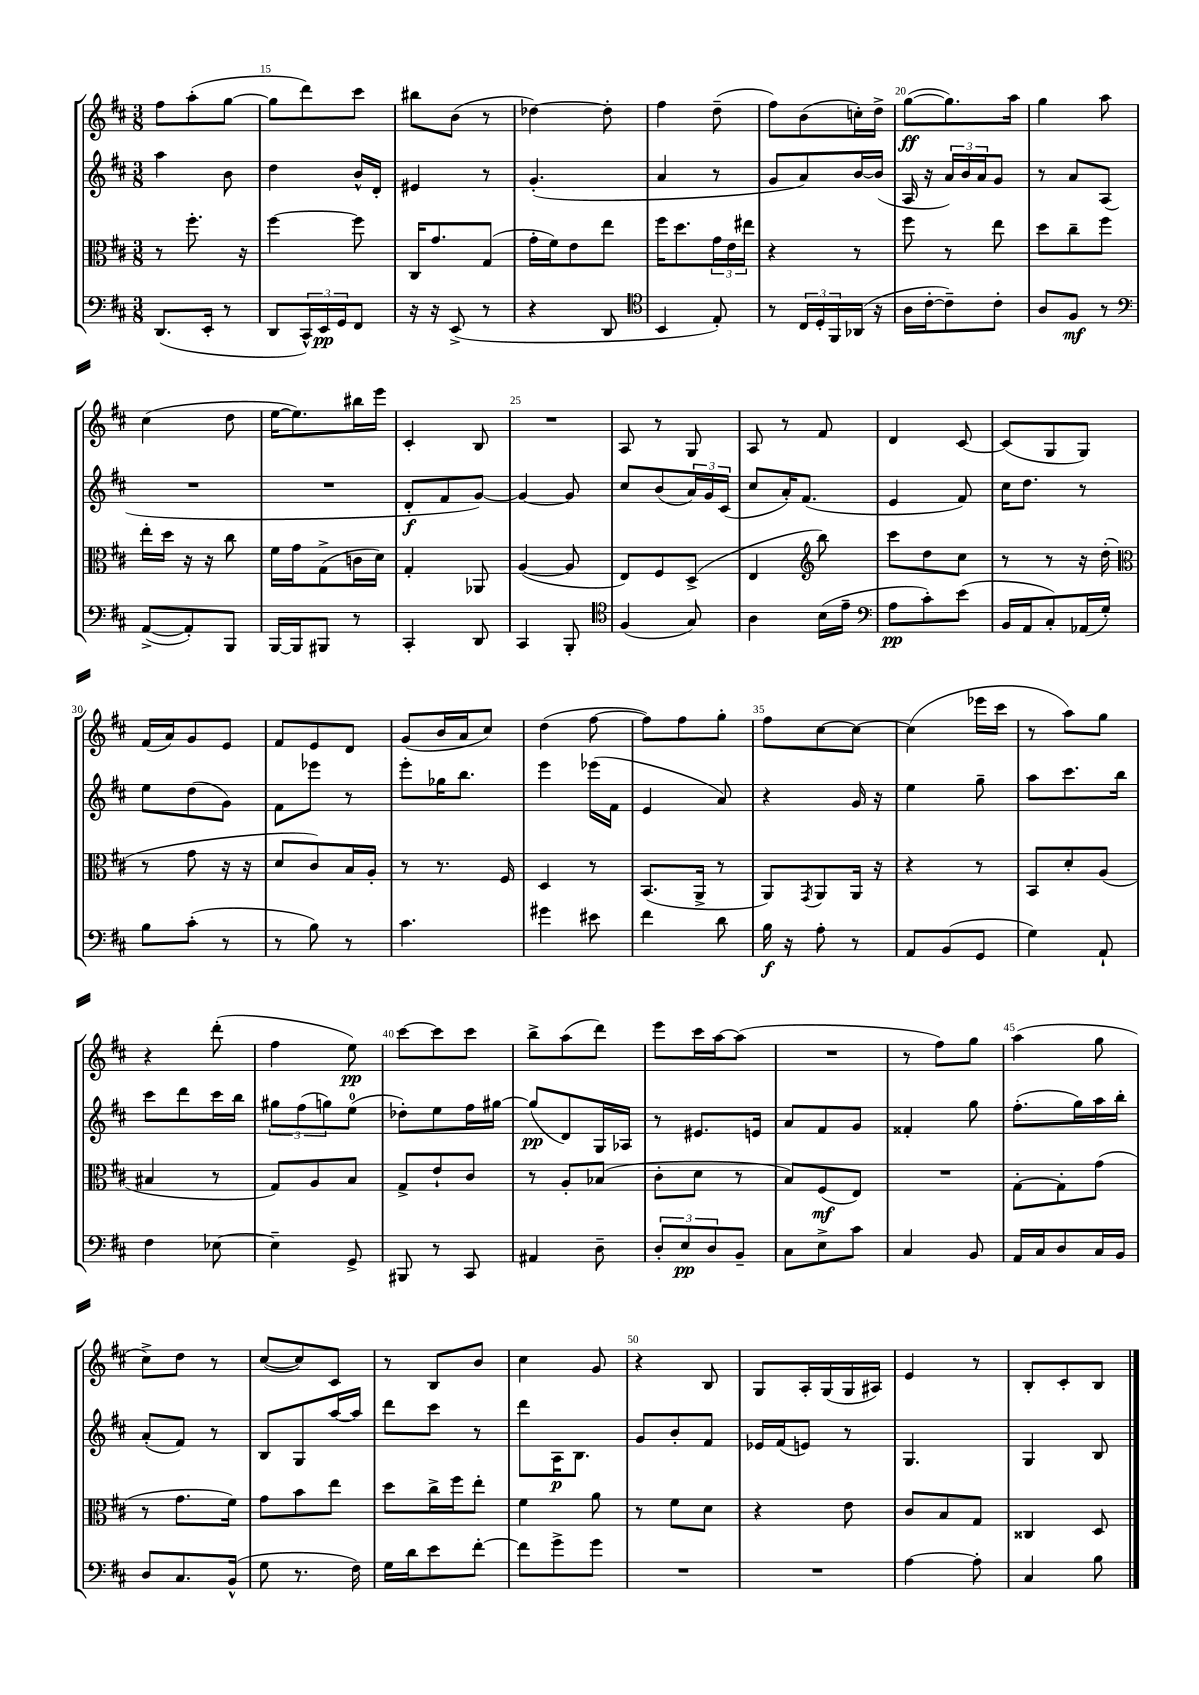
<<
\new StaffGroup <<
\new Staff = "s0" {
    \clef treble \key d \major \numericTimeSignature \time 3/8
    fis''8 a''8-.( g''8~ |
    g''8 d'''8) cis'''8 |
    bis''8 b'8( r8 |
    des''4~) des''8-. |
    fis''4 d''8--( |
    fis''8) b'8( c''16-.) d''16-> |
    g''8~\ff( g''8.) a''16 |
    g''4 a''8 |
    cis''4( d''8 |
    e''16~ e''8.) bis''16 e'''16 |
    cis'4-. b8 |
    R4. |
    a8 r8 g8 |
    a8 r8 fis'8 |
    d'4 cis'8~ |
    cis'8( g8 g8) |
    fis'16( a'16) g'8 e'8 |
    fis'8 e'8 d'8 |
    g'8( b'16 a'16 cis''8) |
    d''4( fis''8~ |
    fis''8) fis''8 g''8-. |
    fis''8 cis''8~ cis''8~ |
    cis''4( ees'''16 cis'''16 |
    r8 a''8) g''8 |
    r4 d'''8-.( |
    fis''4 e''8\pp) |
    cis'''8~ cis'''8 cis'''8 |
    b''8-> a''8( d'''8) |
    e'''8 cis'''16 a''16~ a''8( |
    R4. |
    r8 fis''8) g''8 |
    a''4( g''8 |
    cis''8->) d''8 r8 |
    cis''8~( cis''8) cis'8 |
    r8 b8 b'8 |
    cis''4 g'8 |
    r4 b8 |
    g8 a16-. g16( g16 ais16) |
    e'4 r8 |
    b8-. cis'8-. b8 \bar "|." |
}
\new Staff = "s1" {
    \clef treble \key d \major \numericTimeSignature \time 3/8
    a''4 b'8 |
    d''4 b'16-^ d'16-. |
    eis'4 r8 |
    g'4.-.( |
    a'4 r8 |
    g'8 a'8) b'16~ b'16( |
    a16 r16 \tuplet 3/2 { a'16) b'16 a'16 } g'8 |
    r8 a'8 a8( |
    R4. |
    R4. |
    d'8-.\f fis'8 g'8~) |
    g'4~ g'8 |
    cis''8 b'8( \tuplet 3/2 { a'16) g'16 cis'16( } |
    cis''8 a'16-.) fis'8.( |
    e'4 fis'8) |
    cis''16 d''8. r8 |
    e''8 d''8( g'8) |
    fis'8 ees'''8 r8 |
    e'''8-. ges''16 b''8. |
    e'''4 ees'''16( fis'16 |
    e'4 a'8) |
    r4 g'16 r16 |
    e''4 g''8-- |
    a''8 cis'''8. b''16 |
    cis'''8 d'''8 cis'''16 b''16 |
    \tuplet 3/2 { gis''8 fis''8( g''8) } e''8-0( |
    des''8-.) e''8 fis''16 gis''16~ |
    gis''8\pp( d'8) g16 aes16 |
    r8 eis'8. e'16 |
    a'8 fis'8 g'8 |
    fisis'4-. g''8 |
    fis''8.-.( g''16) a''16 b''16-. |
    a'8-.( fis'8) r8 |
    b8 g8 a''16~ a''16 |
    d'''8 cis'''8 r8 |
    d'''8 a16\p b8. |
    g'8 b'8-. fis'8 |
    ees'16 fis'16( e'8) r8 |
    g4. |
    g4 b8 \bar "|." |
}
\new Staff = "s2" {
    \clef alto \key d \major \numericTimeSignature \time 3/8
    r8 fis''8.-. r16 |
    fis''4~ fis''8 |
    cis16 g'8. g8( |
    g'16-. fis'16) e'8 e''8 |
    fis''16 d''8. \tuplet 3/2 { g'16 e'16 eis''16 } |
    r4 r8 |
    fis''8 r8 e''8 |
    d''8 cis''8-- fis''8 |
    e''16-. d''16 r16 r16 cis''8 |
    fis'16 g'16 g8->( c'16 d'16) |
    g4-. aes,8 |
    a4~( a8 |
    e8) fis8 d8->( |
    e4 \clef treble b''8) |
    cis'''8 d''8 cis''8 |
    r8 r8 r16 d''16-.( |
    \clef alto r8 g'8 r16 r16 |
    d'8 cis'8) b16 a16-. |
    r8 r8. fis16 |
    d4 r8 |
    b,8.( a,16-> r8 |
    a,8) \acciaccatura { g,8 } a,8 a,16 r16 |
    r4 r8 |
    b,8 d'8-. a8( |
    bis4 r8 |
    g8) a8 b8 |
    g8-> e'8-! cis'8 |
    r8 a8-. bes8( |
    cis'8-. d'8 r8 |
    b8) fis8\mf( e8) |
    R4. |
    g8~-. g8-. g'8( |
    r8 g'8. fis'16) |
    g'8 b'8 e''8 |
    d''8 cis''16-> fis''16 e''8-. |
    fis'4 a'8 |
    r8 fis'8 d'8 |
    r4 e'8 |
    cis'8 b8 g8 |
    cisis4 d8 \bar "|." |
}
\new Staff = "s3" {
    \clef bass \key d \major \numericTimeSignature \time 3/8
    d,8.( e,16-. r8 |
    d,8 \tuplet 3/2 { cis,16-^) e,16\pp g,16 } fis,8 |
    r16 r16 e,8->( r8 |
    r4 d,8 |
    \clef tenor b,4 e8-.) |
    r8 \tuplet 3/2 { cis16 d16-. fis,16 } aes,16( r16 |
    a16 cis'16~-. cis'8--) cis'8-. |
    a8 fis8\mf r8 |
    \clef bass a,8~->( a,8-.) b,,8 |
    b,,16~ b,,16 bis,,8 r8 |
    cis,4-. d,8 |
    cis,4 b,,8-. |
    \clef tenor fis4( g8) |
    a4 b16( e'16-- |
    \clef bass a8\pp cis'8-.) e'8( |
    b,16 a,16 cis8-.) aes,16( g16-.) |
    b8 cis'8-.( r8 |
    r8 b8) r8 |
    cis'4. |
    gis'4 eis'8 |
    fis'4 d'8 |
    b16\f r16 a8-. r8 |
    a,8 b,8( g,8 |
    g4) a,8-! |
    fis4 ees8~ |
    ees4-- g,8-> |
    bis,,8 r8 cis,8 |
    ais,4 d8-- |
    \tuplet 3/2 { d8-. e8\pp d8 } b,8-- |
    cis8 e8-> cis'8 |
    cis4 b,8 |
    a,16 cis16 d8 cis16 b,16 |
    d8 cis8. b,16-^( |
    g8 r8. fis16) |
    g16 d'16 e'8 fis'8~-. |
    fis'8 g'8-> g'8 |
    R4. |
    R4. |
    a4~ a8-. |
    cis4 b8 \bar "|." |
}
>>
>>
\layout { \context { \Score currentBarNumber = #14 \override BarNumber.break-visibility = ##(#f #t #t) barNumberVisibility = #(every-nth-bar-number-visible 5) } }
